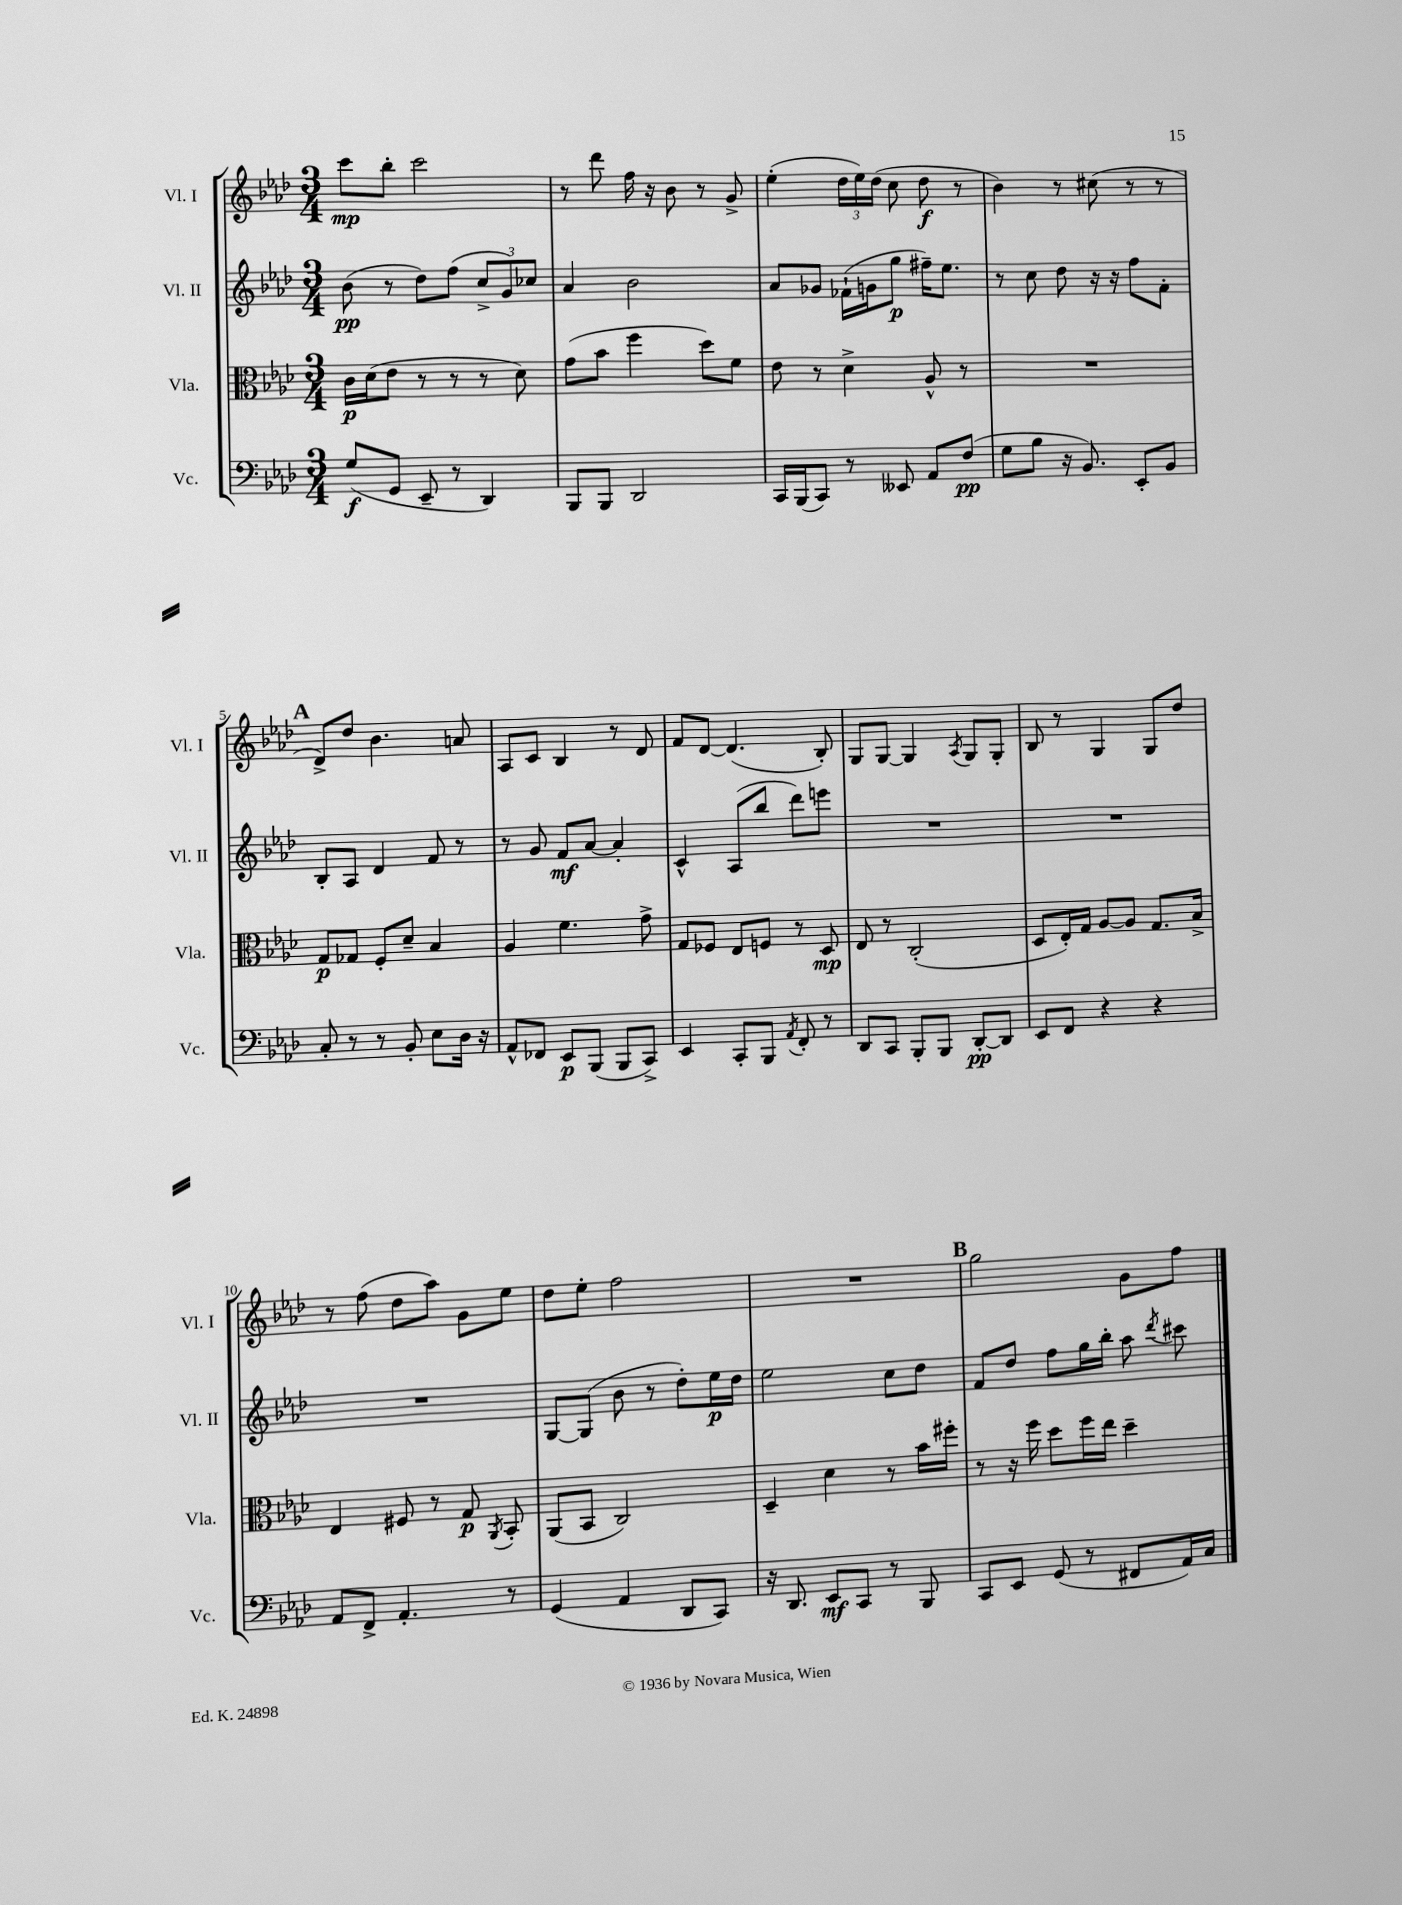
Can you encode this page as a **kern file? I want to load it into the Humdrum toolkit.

**kern	**dynam	**kern	**dynam	**kern	**dynam	**kern	**dynam
*part4	*part4	*part3	*part3	*part2	*part2	*part1	*part1
*staff4	*staff4	*staff3	*staff3	*staff2	*staff2	*staff1	*staff1
*I"Vc.	*	*I"Vla.	*	*I"Vl. II	*	*I"Vl. I	*
*I'Vc.	*	*I'Vla.	*	*I'Vl. II	*	*I'Vl. I	*
*clefF4	*	*clefC3	*	*clefG2	*	*clefG2	*
*k[b-e-a-d-]	*	*k[b-e-a-d-]	*	*k[b-e-a-d-]	*	*k[b-e-a-d-]	*
*M3/4	*	*M3/4	*	*M3/4	*	*M3/4	*
=1	=1	=1	=1	=1	=1	=1	=1
(8G/L	f	16c\LL	p	(8b-\	pp	8ccc\L	mp
.	.	(16d-\J	.	.	.	.	.
8GG/J	.	8e-\J	.	8r	.	8bb-'\J	.
8EE-~/	.	8r	.	8dd-\L)	.	2ccc\	.
8r	.	8r	.	(8ff\J	.	.	.
4DD-/)	.	8r	.	12cc^/L	.	.	.
.	.	.	.	12g/)	.	.	.
.	.	8d-\)	.	.	.	.	.
.	.	.	.	12cc-X/J	.	.	.
=2	=2	=2	=2	=2	=2	=2	=2
8BBB-/L	.	(8g\L	.	4a-/	.	8r	.
8BBB-/J	.	8b-\J	.	.	.	8ddd-\	.
2DD-/	.	4ff\	.	2b-\	.	16ff\	.
.	.	.	.	.	.	16r	.
.	.	.	.	.	.	8b-\	.
.	.	8dd-\L)	.	.	.	8r	.
.	.	8f\J	.	.	.	8g^/	.
=3	=3	=3	=3	=3	=3	=3	=3
16CC/LL	.	8e-\	.	8a-/L	.	(4ee-'\	.
(16BBB-/J	.	.	.	.	.	.	.
8CC/J)	.	8r	.	8g-X/J	.	.	.
8r	.	4d-^\	.	(16f-X`\LL	.	24dd-\LL	.
.	.	.	.	.	.	24ee-\)	.
.	.	.	.	16gn\J	.	.	.
.	.	.	.	.	.	(24dd-\JJ	.
8EE--X/	.	.	.	8gg\J	p	8cc\	.
8AA-/L	.	8A-^^/	.	16ff#X~\KL)	.	8dd-\	f
.	.	.	.	8.ee-\J	.	.	.
(8F/J	pp	8r	.	.	.	8r	.
=4	=4	=4	=4	=4	=4	=4	=4
8G\L	.	2.r	.	8r	.	4b-\)	.
8B-\J	.	.	.	8cc\	.	.	.
16r	.	.	.	8dd-\	.	8r	.
8.BB-/)	.	.	.	.	.	.	.
.	.	.	.	16r	.	(8cc#X\	.
.	.	.	.	16r	.	.	.
8EE-'/L	.	.	.	8ff\L	.	8r	.
8BB-/J	.	.	.	8f'\J	.	8r	.
!!LO:LB:g=z
!!LO:REH:place=s1:t=A
=5	=5	=5	=5	=5	=5	=5	=5
8C'/	.	8G/L	p	8B-'/L	.	8d-^/L)	.
8r	.	8G-X/J	.	8A-/J	.	8dd-/J	.
8r	.	8F'/L	.	4d-/	.	4.b-\	.
8BB-'/	.	8d-~/J	.	.	.	.	.
8E-\L	.	4B-/	.	8f/	.	.	.
16D-\Jk	.	.	.	8r	.	8an/	.
16r	.	.	.	.	.	.	.
=6	=6	=6	=6	=6	=6	=6	=6
8AA-^^/L	.	4A-/	.	8r	.	8A-/L	.
8FF-X/J	.	.	.	8g/	.	8c/J	.
8EE-/L	p	4.f\	.	8f/L	mf	4B-/	.
(8BBB-/J	.	.	.	[8a-/J	.	.	.
8BBB-/L	.	.	.	4a-'/]	.	8r	.
8CC^/J)	.	8g^\	.	.	.	8d-/	.
=7	=7	=7	=7	=7	=7	=7	=7
4EE-/	.	8G/L	.	4c^^/	.	8f/L	.
.	.	8F-X/J	.	.	.	[8d-/J	.
8CC'/L	.	8E-/L	.	(8A-/L	.	(4.d-/]	.
8BBB-/J	.	8Fn/J	.	8bb-/J	.	.	.
8qAA-/	.	.	.	.	.	.	.
8FF'/	.	8r	.	8ddd-\L)	.	.	.
8r	.	8D-/	mp	8eeen\J	.	8B-'/)	.
=8	=8	=8	=8	=8	=8	=8	=8
8DD-/L	.	8E-/	.	2.r	.	8G/L	.
8CC/J	.	8r	.	.	.	[8G/J	.
8BBB-'/L	.	(2C'/	.	.	.	4G/]	.
8BBB-/J	.	.	.	.	.	.	.
.	.	.	.	.	.	8qA-/	.
[8DD-'/L	pp	.	.	.	.	8G/L	.
8DD-/J]	.	.	.	.	.	8G'/J	.
=9	=9	=9	=9	=9	=9	=9	=9
8EE-/L	.	8D-/L	.	2.r	.	8B-/	.
8FF/J	.	16E-'/L)	.	.	.	8r	.
.	.	16G/JJ	.	.	.	.	.
4r	.	[8A-/L	.	.	.	4G/	.
.	.	8A-/J]	.	.	.	.	.
4r	.	8.G/L	.	.	.	8G/L	.
.	.	.	.	.	.	8dd-/J	.
.	.	16B-^/Jk	.	.	.	.	.
!!LO:LB:g=z
=10	=10	=10	=10	=10	=10	=10	=10
8AA-/L	.	4E-/	.	2.r	.	8r	.
8FF^/J	.	.	.	.	.	(8ff\	.
4.AA-'/	.	8F#X/	.	.	.	8dd-\L	.
.	.	8r	.	.	.	8aa-\J)	.
.	.	8G/	p	.	.	8g\L	.
.	.	8qAA-/	.	.	.	.	.
8r	.	8BB-'/	.	.	.	8ee-\J	.
=11	=11	=11	=11	=11	=11	=11	=11
(4GG/	.	(8AA-/L	.	[8G/L	.	8dd-\L	.
.	.	8BB-/J	.	(8G/J]	.	8ee-'\J	.
4AA-/	.	2C/)	.	8b-\	.	2ff\	.
.	.	.	.	8r	.	.	.
8DD-/L	.	.	.	8dd-'\L)	.	.	.
8CC/J)	.	.	.	16ee-\L	p	.	.
.	.	.	.	16dd-\JJ	.	.	.
=12	=12	=12	=12	=12	=12	=12	=12
16r	.	4D-~/	.	2ee-\	.	2.r	.
8.DD-/	.	.	.	.	.	.	.
8EE-/L	mf	4d-\	.	.	.	.	.
8CC/J	.	.	.	.	.	.	.
8r	.	8r	.	8cc\L	.	.	.
8BBB-/	.	16b-\LL	.	8dd-\J	.	.	.
.	.	16ff#X'\JJ	.	.	.	.	.
!!LO:REH:place=s1:t=B
=13	=13	=13	=13	=13	=13	=13	=13
8CC/L	.	8r	.	8f/L	.	2gg\	.
8EE-/J	.	16r	.	8dd-/J	.	.	.
.	.	16ff\	.	.	.	.	.
(8GG/	.	8dd-\L	.	8ff\L	.	.	.
8r	.	16ff\L	.	16gg\L	.	.	.
.	.	16ee-\JJ	.	16bb-'\JJ	.	.	.
8FF#X/L	.	4dd-~\	.	8aa-\	.	8g\L	.
.	.	.	.	8qddd-/	.	.	.
16AA-/L)	.	.	.	8ccc#X\	.	8ff\J	.
16C/JJ	.	.	.	.	.	.	.
==	==	==	==	==	==	==	==
*-	*-	*-	*-	*-	*-	*-	*-
